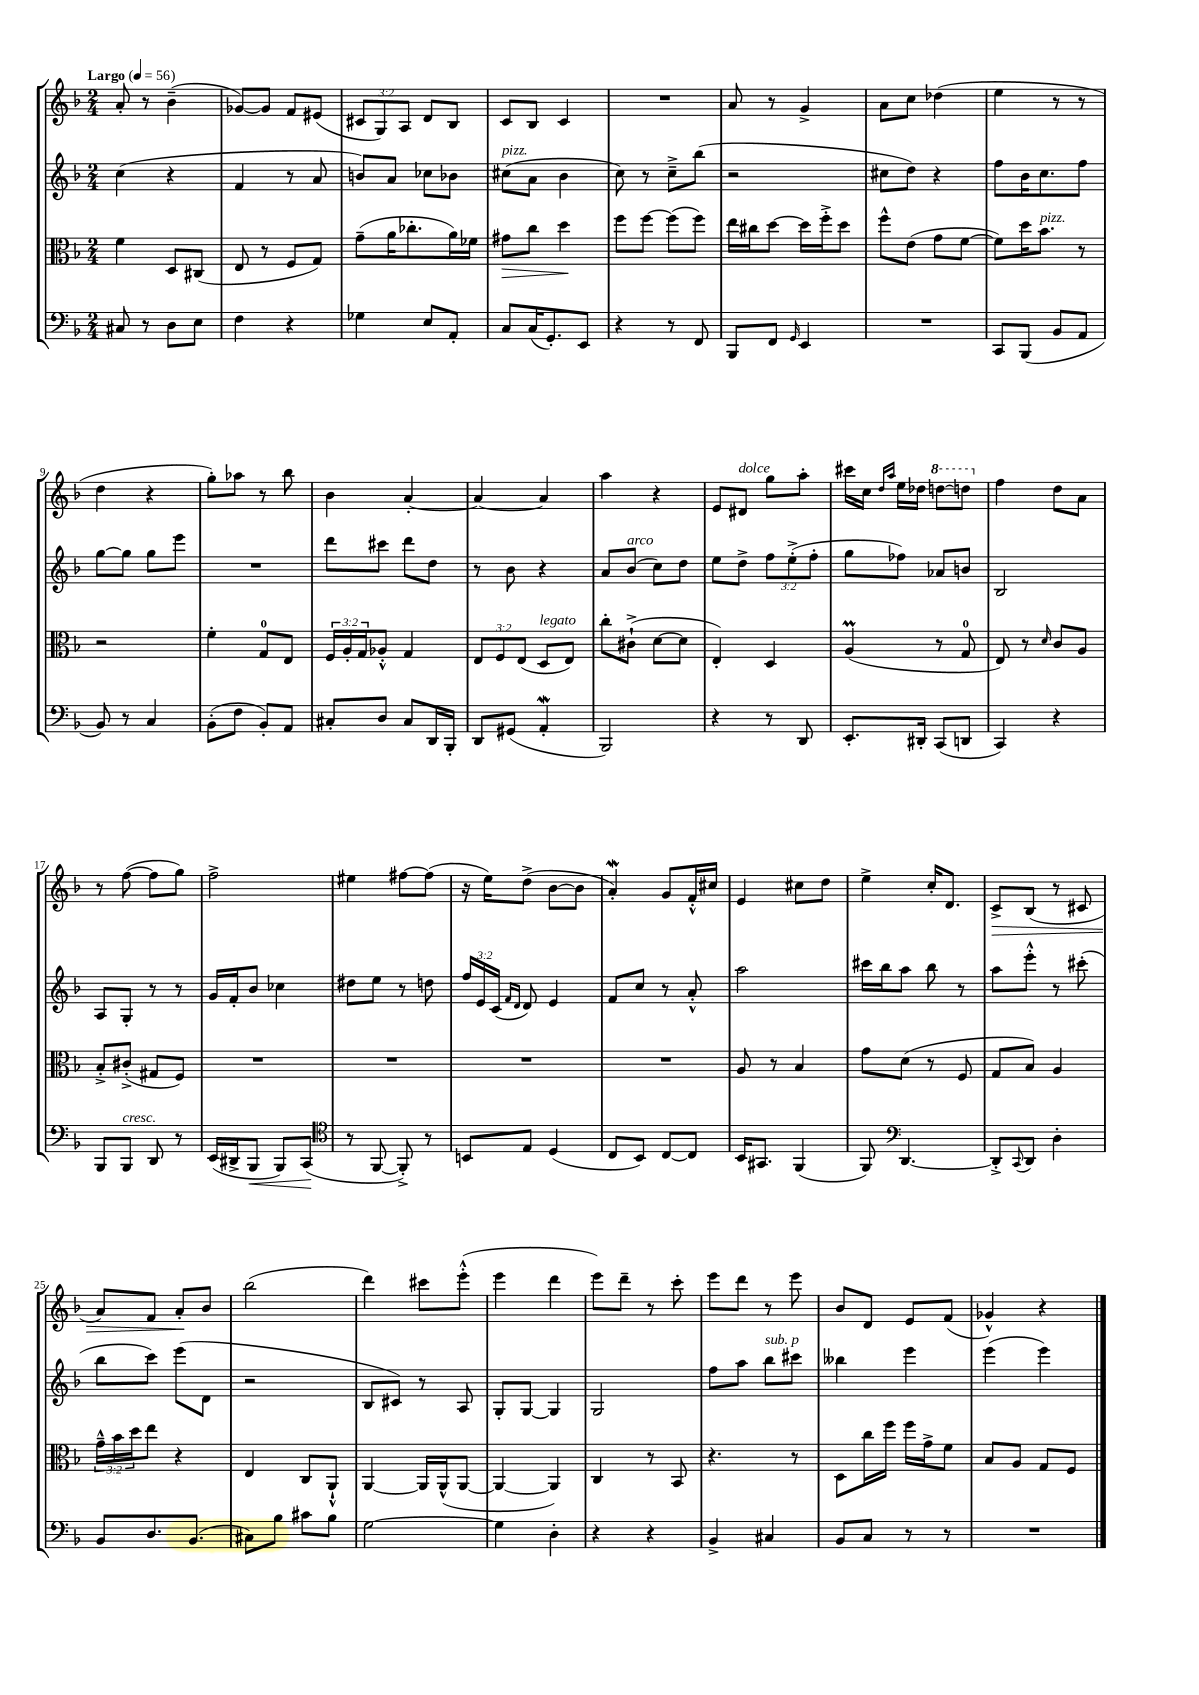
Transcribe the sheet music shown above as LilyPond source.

<<
\new StaffGroup <<
\new Staff = "s0" {
    \clef treble \key f \major \numericTimeSignature \time 2/4 \override Staff.TupletNumber.text = #tuplet-number::calc-fraction-text \tempo "Largo" 4 = 56
    a'8-. r8 bes'4--( |
    ges'8~) ges'8 f'8 eis'8( |
    \tuplet 3/2 { cis'8 g8) a8 } d'8 bes8 |
    c'8 bes8 c'4 |
    R2 |
    a'8 r8 g'4-> |
    a'8 c''8 des''4( |
    e''4 r8 r8 |
    d''4 r4 |
    g''8-.) aes''8 r8 bes''8 |
    bes'4 a'4~-. |
    a'4~ a'4 |
    a''4 r4 |
    e'8 dis'8^\markup { \italic "dolce" } g''8 a''8-. |
    cis'''16 c''16 \grace { d''16 a''16 } e''16 des''16 \ottava #1 d'''!8~ d'''!8 \ottava #0 |
    f''4 d''8 a'8 |
    r8 f''8~( f''8 g''8) |
    f''2-> |
    eis''4 fis''8~ fis''8( |
    r16 e''16) d''8->( bes'8~ bes'8 |
    a'4-.\mordent) g'8 f'16-.-^ cis''16 |
    e'4 cis''8 d''8 |
    e''4-> c''16-. d'8. |
    c'8->\> bes8( r8 cis'8 |
    a'8) f'8 a'8-.\! bes'8 |
    bes''2( |
    d'''4) cis'''8 e'''8-.-^( |
    e'''4 d'''4 |
    e'''8) d'''8-- r8 c'''8-. |
    e'''8 d'''8 r8 e'''8 |
    bes'8 d'8 e'8 f'8( |
    ges'4-^) r4 \bar "|." |
}
\new Staff = "s1" {
    \clef treble \key f \major \numericTimeSignature \time 2/4 \override Staff.TupletNumber.text = #tuplet-number::calc-fraction-text
    c''4( r4 |
    f'4 r8 a'8 |
    b'8) a'8 ces''8 bes'8 |
    cis''8^\markup { \italic "pizz." }( a'8 bes'4 |
    c''8) r8 c''8---> bes''8( |
    r2 |
    cis''8 d''8) r4 |
    f''8 bes'16 c''8. f''8 |
    g''8~ g''8 g''8 e'''8 |
    R2 |
    d'''8 cis'''8 d'''8 d''8 |
    r8 bes'8 r4 |
    a'8 bes'8^\markup { \italic "arco" }( c''8) d''8 |
    e''8 d''8-> \tuplet 3/2 { f''8 e''8-.->( f''8-. } |
    g''8 fes''8) aes'8 b'8 |
    bes2 |
    a8 g8-. r8 r8 |
    g'16 f'16-. bes'8 ces''4 |
    dis''8 e''8 r8 d''8 |
    \tuplet 3/2 { f''16 e'16 c'16( } \grace { f'16 d'16 } d'8) e'4 |
    f'8 c''8 r8 a'8-.-^ |
    a''2 |
    cis'''16 bes''16 a''8 bes''8 r8 |
    a''8 e'''8-.-^ r8 cis'''8-.( |
    bes''8 c'''8) e'''8( d'8 |
    r2 |
    bes8 cis'8) r8 a8 |
    g8-. g8~ g4 |
    g2 |
    f''8 a''8 bes''8^\markup { \italic "sub. p" } cis'''8 |
    beses''4 e'''4 |
    e'''4( e'''4) \bar "|." |
}
\new Staff = "s2" {
    \clef alto \key f \major \numericTimeSignature \time 2/4 \override Staff.TupletNumber.text = #tuplet-number::calc-fraction-text
    f'4 d8 cis8( |
    e8 r8 f8 g8) |
    g'8--( a'16 ces''8.-. a'16) fes'16 |
    gis'8\> c''8 d''4\! |
    f''8 f''8~ f''8( f''8) |
    e''16 cis''16 d''8~ d''16 f''16-.-> d''8 |
    f''8-^ e'8( g'8 f'8~ |
    f'8) d''16 bes'8.^\markup { \italic "pizz." } r8 |
    r2 |
    f'4-. g8-0 e8 |
    \tuplet 3/2 { f16 a16-. g16 } aes8-.-^ g4 |
    \tuplet 3/2 { e8 f8 e8( } d8^\markup { \italic "legato" } e8) |
    c''8-. cis'8-!->( d'8~ d'8 |
    e4-.) d4 |
    a4\prall( r8 g8-0 |
    e8) r8 \grace { d'16 } c'8 a8 |
    bes8-.-> cis'8-.->( gis8 f8) |
    R2 |
    R2 |
    R2 |
    R2 |
    a8 r8 bes4 |
    g'8 d'8( r8 f8 |
    g8 bes8) a4 |
    \tuplet 3/2 { g'16---^ bes'16 d''16 } e''8 r4 |
    e4 c8 a,8-!-^ |
    a,4~ a,16 a,16-^( a,8~ |
    a,4~ a,4) |
    c4 r8 bes,8 |
    r4. r8 |
    d8 c''16 f''16 f''16 g'16-> f'8 |
    bes8 a8 g8 f8 \bar "|." |
}
\new Staff = "s3" {
    \clef bass \key f \major \numericTimeSignature \time 2/4
    cis8 r8 d8 e8 |
    f4 r4 |
    ges4 e8 a,8-. |
    c8 c16( g,8.-.) e,8 |
    r4 r8 f,8 |
    bes,,8 f,8 \grace { g,16 } e,4 |
    R2 |
    c,8 bes,,8( bes,8 a,8 |
    bes,8) r8 c4 |
    bes,8-.( f8 bes,8-.) a,8 |
    cis8-. d8 cis8 d,16 bes,,16-. |
    d,8 gis,8( a,4-.\mordent |
    bes,,2) |
    r4 r8 d,8 |
    e,8.-. dis,16-. c,8( d,8 |
    c,4) r4 |
    bes,,8 bes,,8^\markup { \italic "cresc." } d,8 r8 |
    e,16( dis,16-> bes,,8\< bes,,8) c,8\!( |
    \clef tenor r8 f,8~ f,8-.->) r8 |
    b,8 e8 d4( |
    c8 bes,8) c8~ c8 |
    bes,16 gis,8. f,4( |
    f,8) \clef bass d,4.~ |
    d,8-.-> \appoggiatura { c,8 } d,8 d4-. |
    bes,8 d8. bes,8.( |
    cis8) bes8 cis'8 bes8 |
    g2~ |
    g4 d4-. |
    r4 r4 |
    bes,4-> cis4 |
    bes,8 c8 r8 r8 |
    R2 \bar "|." |
}
>>
>>
